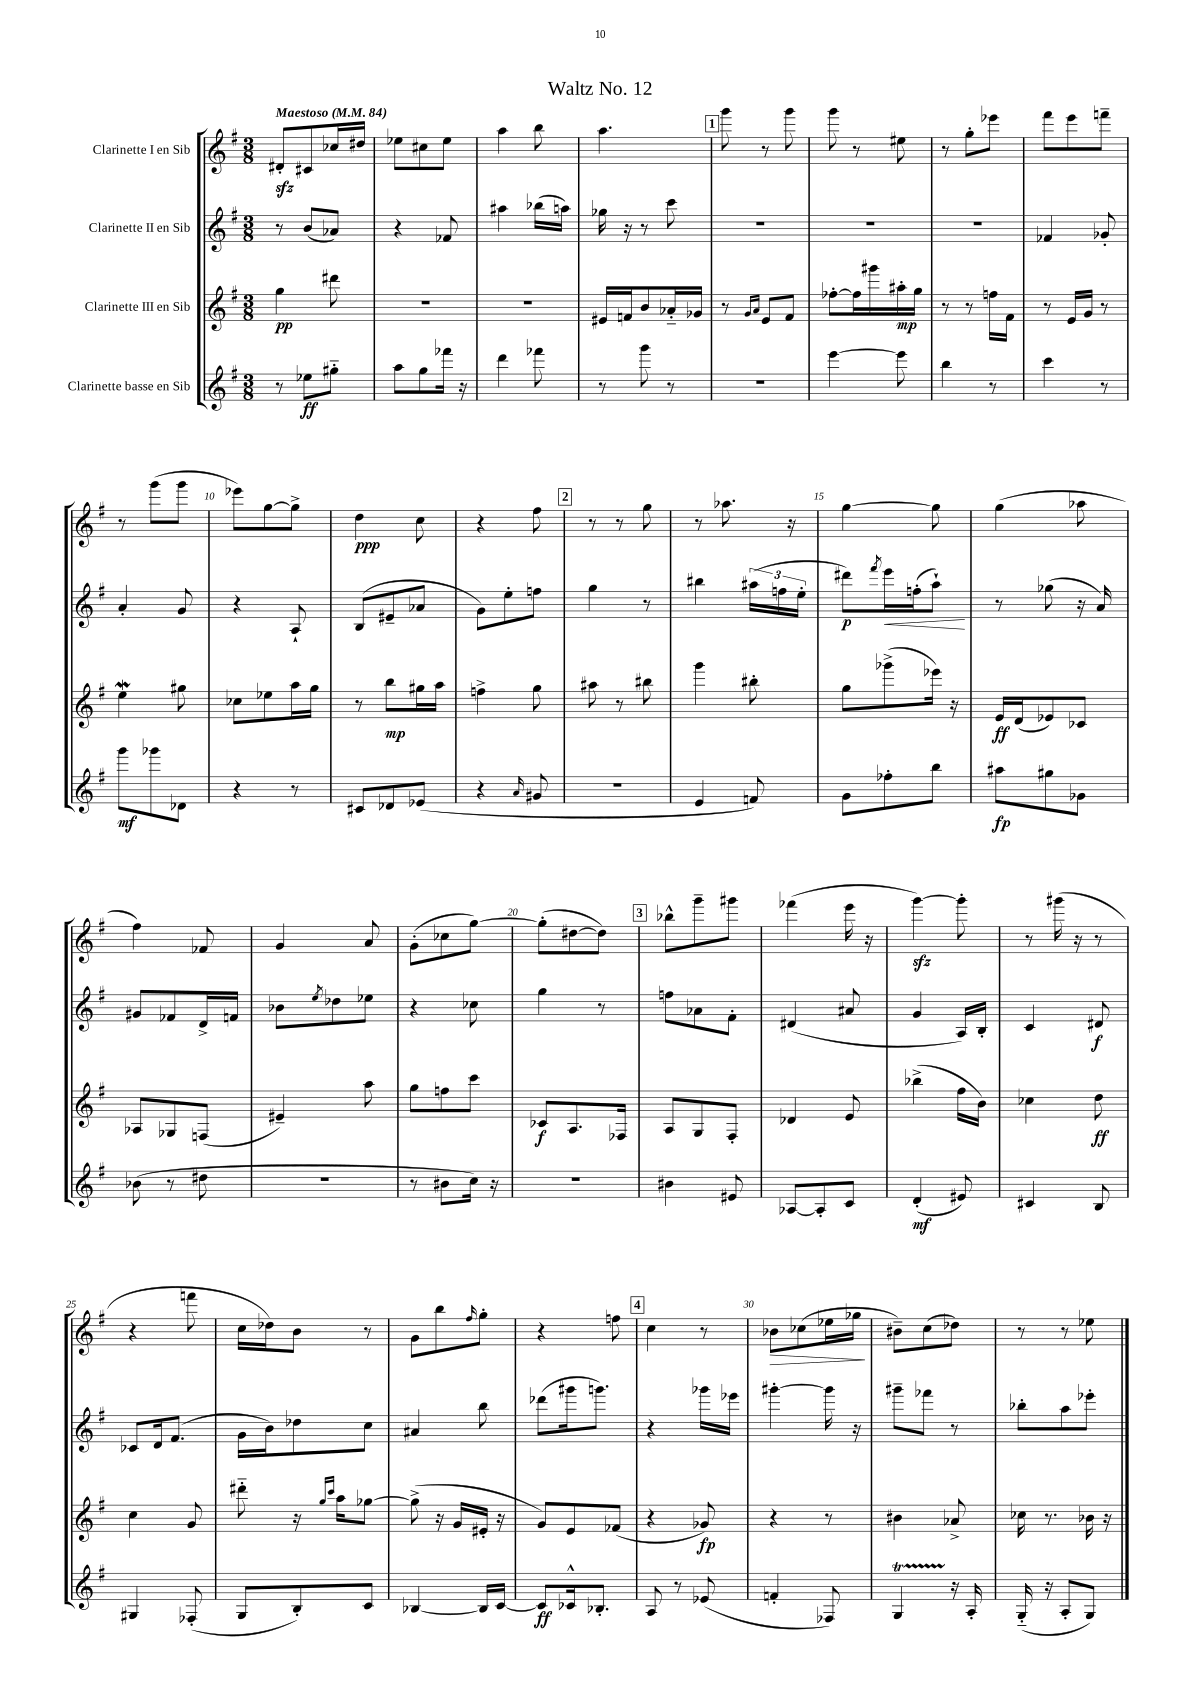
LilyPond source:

\header { title = "Waltz No. 12" }
<<
\new StaffGroup <<
\new Staff = "s0" \with { instrumentName = "Clarinette I en Sib" } {
    \clef treble \key g \major \numericTimeSignature \time 3/8 \tempo "Maestoso" 4 = 84
    dis'8-.\sfz cis'8 ces''16 dis''16 |
    ees''8 cis''8 ees''8 |
    a''4 b''8 |
    a''4. |
    \mark \markup { \box "1" } g'''8 r8 g'''8 |
    g'''8 r8 eis''8 |
    r8 g''8-. ees'''8 |
    fis'''8 e'''8 f'''8-- |
    r8 g'''8( g'''8 |
    ees'''8) g''8~ g''8-> |
    d''4\ppp c''8 |
    r4 fis''8 |
    \mark \markup { \box "2" } r8 r8 g''8 |
    r8 aes''8. r16 |
    g''4~ g''8 |
    g''4( aes''8 |
    fis''4) fes'8 |
    g'4 a'8 |
    g'8-.( ces''8 g''8~) |
    g''8-.( dis''8~ dis''8) |
    \mark \markup { \box "3" } bes''8-^ g'''8-- gis'''8 |
    fes'''4( e'''16 r16 |
    g'''4~\sfz) g'''8-. |
    r8 gis'''16( r16 r8 |
    r4 f'''8 |
    c''16 des''16) b'8 r8 |
    g'8 b''8 \grace { fis''16 } g''8-. |
    r4 f''8 |
    \mark \markup { \box "4" } c''4 r8 |
    bes'8\> ces''8( ees''16 ges''16\! |
    bis'8--) c''8( des''8) |
    r8 r8 ees''8 \bar "|." |
}
\new Staff = "s1" \with { instrumentName = "Clarinette II en Sib" } {
    \clef treble \key g \major \numericTimeSignature \time 3/8
    r8 b'8( aes'8) |
    r4 fes'8 |
    ais''4 bes''16( a''16) |
    ges''16 r16 r8 c'''8 |
    \mark \markup { \box "1" } R4. |
    R4. |
    R4. |
    fes'4 ges'8-. |
    a'4-. g'8 |
    r4 a8-! |
    b8( eis'8-- aes'8 |
    g'8) e''8-. f''8 |
    \mark \markup { \box "2" } g''4 r8 |
    bis''4 \tuplet 3/2 { ais''16( f''16 e''16-. } |
    dis'''8\p) \acciaccatura { fis'''8 } e'''16\< f''16-.( a''8-!\!) |
    r8 ges''8( r16 a'16) |
    gis'8 fes'8 d'16-> f'16 |
    bes'8 \acciaccatura { e''8 } des''8 ees''8 |
    r4 ces''8 |
    g''4 r8 |
    \mark \markup { \box "3" } f''8 aes'8 fis'8-. |
    dis'4( ais'8 |
    g'4 a16) b16-. |
    c'4 dis'8\f |
    ces'8 d'16 fis'8.( |
    g'16 b'16) des''8 c''8 |
    ais'4 b''8 |
    des'''8( gis'''16 g'''8.) |
    \mark \markup { \box "4" } r4 ges'''16 ees'''16 |
    gis'''4~-. gis'''16 r16 |
    gis'''8-- fes'''8 r8 |
    bes''8-. a''8 ees'''8-. \bar "|." |
}
\new Staff = "s2" \with { instrumentName = "Clarinette III en Sib" } {
    \clef treble \key g \major \numericTimeSignature \time 3/8
    g''4\pp dis'''8 |
    R4. |
    R4. |
    eis'16 f'16 b'8 aes'16-_ ges'16 |
    \mark \markup { \box "1" } r8 \grace { g'16 a'16 } e'8 fis'8 |
    fes''8~-. fes''16 gis'''16 ais''16-.\mp g''16 |
    r8 r8 f''16 fis'16 |
    r8 e'16 g'16 r8 |
    e''4\mordent gis''8 |
    ces''8 ees''8 a''16 g''16 |
    r8 b''8\mp gis''16 a''16 |
    f''4-> g''8 |
    \mark \markup { \box "2" } ais''8 r8 bis''8 |
    g'''4 bis''8-. |
    g''8 ges'''8->( ees'''16) r16 |
    e'16\ff d'16( ees'8) ces'8 |
    aes8 ges8 f8( |
    eis'4--) a''8 |
    g''8 f''8 c'''8 |
    ces'8\f a8. fes16 |
    \mark \markup { \box "3" } a8 g8 fis8-. |
    des'4 e'8 |
    bes''4->( fis''16 b'16) |
    ces''4 d''8\ff |
    c''4 g'8 |
    dis'''8-_ r16 \grace { g''16 c'''16 } a''16 ges''8~ |
    ges''8->( r16 g'16 eis'16-. r16 |
    g'8) e'8 fes'8( |
    \mark \markup { \box "4" } r4 ges'8\fp) |
    r4 r8 |
    bis'4 aes'8-> |
    ces''16 r8. bes'16 r16 \bar "|." |
}
\new Staff = "s3" \with { instrumentName = "Clarinette basse en Sib" } {
    \clef treble \key g \major \numericTimeSignature \time 3/8
    r8 ees''8\ff gis''8-_ |
    a''8 g''8 fes'''16 r16 |
    d'''4 fes'''8 |
    r8 g'''8 r8 |
    \mark \markup { \box "1" } R4. |
    e'''4~ e'''8 |
    b''4 r8 |
    c'''4 r8 |
    g'''8\mf ges'''8 des'8 |
    r4 r8 |
    cis'8 des'8 ees'8( |
    r4 \grace { a'16 } gis'8 |
    \mark \markup { \box "2" } R4. |
    e'4 f'8) |
    g'8 fes''8-. b''8 |
    ais''8\fp gis''8 ges'8 |
    bes'8( r8 dis''8 |
    R4. |
    r8 bis'8 c''16) r16 |
    R4. |
    \mark \markup { \box "3" } bis'4 eis'8 |
    aes8~ aes8-. c'8 |
    d'4-.\mf( eis'8) |
    cis'4 b8 |
    gis4 fes8-.( |
    g8 b8-.) c'8 |
    bes4~ bes16 c'16~ |
    c'8\ff ces'16-^ bes8.-. |
    \mark \markup { \box "4" } a8 r8 ees'8( |
    f'4-. fes8) |
    g4\startTrillSpan r16\stopTrillSpan a16-. |
    g16-_( r16 a8-. g8) \bar "|." |
}
>>
>>
\layout { \context { \Score \override BarNumber.break-visibility = ##(#f #t #t) barNumberVisibility = #(every-nth-bar-number-visible 5) } }
